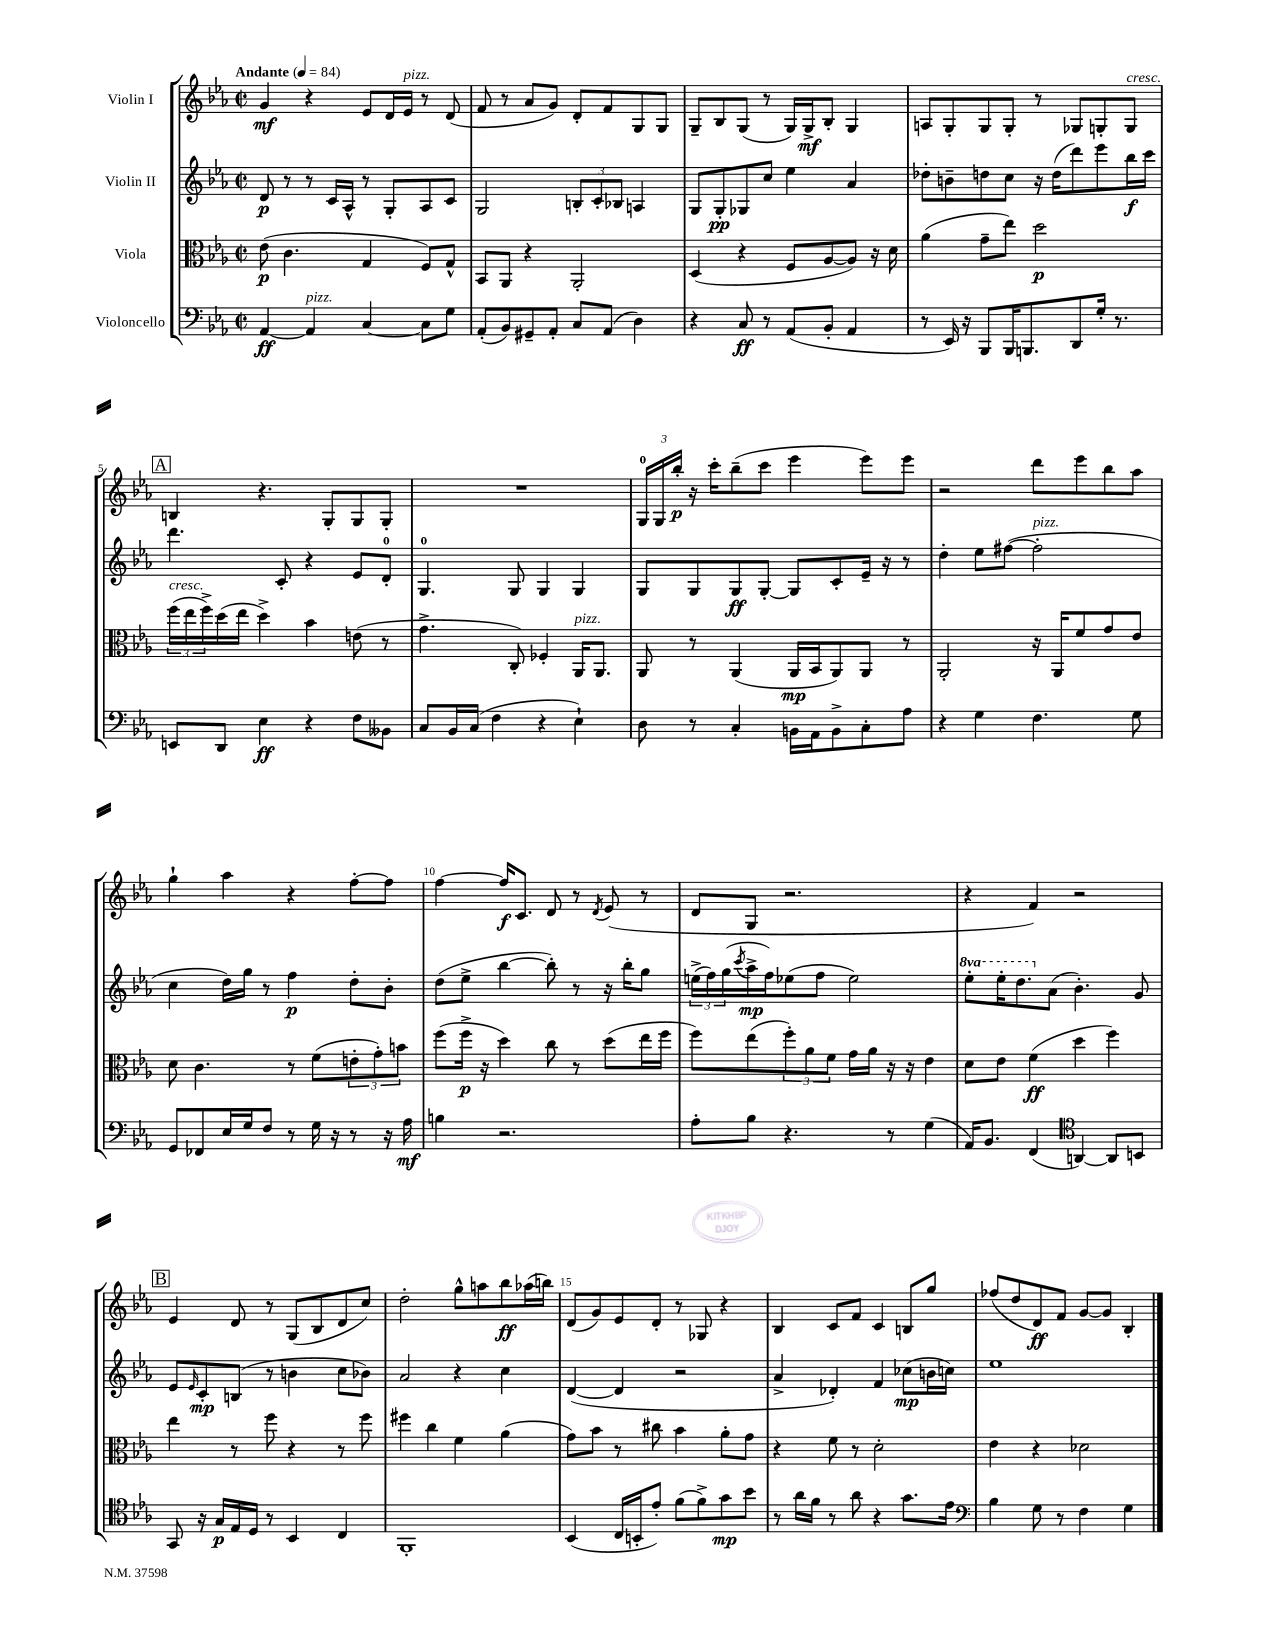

**kern	**kern	**kern	**kern
*staff4	*staff3	*staff2	*staff1
*clefF4	*clefC3	*clefG2	*clefG2
*k[b-e-a-]	*k[b-e-a-]	*k[b-e-a-]	*k[b-e-a-]
*M2/2	*M2/2	*M2/2	*M2/2
*met(c|)	*met(c|)	*met(c|)	*met(c|)
*MM84	*MM84	*MM84	*MM84
[4AA-/	(8e-\	8d/	4g/
.	4.c\	8r	.
4AA-/]	.	8r	4r
.	.	16c/LL	.
.	.	16A-^^/JJ	.
[4C/	4G/	8r	8e-/L
.	.	8G'/L	16d/L
.	.	.	16e-/JJ
8C\]L	8F/L)	8A-/	8r
8G\J	8G^^/J	8c/J	(8d/
=	=	=	=
(8AA-'/L	8BB-/L	2G/	8f/
8BB-/)	8AA-/J	.	8r
8GG#~/	4r	.	8a-/L
8AA-'/J	.	.	8g/J)
8C/L	2AA-'/	12B'/L	8d'/L
.	.	12c'/	.
(8AA-/J	.	.	8f/
.	.	12B-/J	.
4D\)	.	4A/	8G/
.	.	.	8G/J
=	=	=	=
4r	(4D/	8G/L	8G~/L
.	.	8G'/	8B-/
8C/	4r	8G-/	(8G/J
8r	.	8cc/J	8r
(8AA-/L	8F/L	4ee-\	16G/LL)
.	.	.	16G^/J
8BB-'/J	[8A-/	.	8B-'/J
4AA-/	8A-/]J)	4a-/	4G/
.	16r	.	.
.	16d\	.	.
=	=	=	=
8r	(4a-\	8dd-'\L	8A/L
16EE-/)	.	8b~\	8G'/
16r	.	.	.
8BBB-/L	8g~\L	8dd\	8G/
16BBB-/K	8ee-\J)	8cc\J	8G'/J
8.BBB/	.	.	.
.	2dd\	16r	8r
.	.	(16dd\LK	.
8DD/	.	8ddd\)	8G-/L
16G'/Jk	.	8eee-\	8G'/
8.r	.	.	.
.	.	16bb-\L	8G/J
.	.	16ccc\JJ	.
=	=	=	=
8EE/L	(24ff\LL	4.ddd\	4B/
.	24ee-\	.	.
.	24ff^\)	.	.
8DD/J	(16dd\	.	.
.	16ee-\JJ	.	.
4E-\	4dd^\)	.	4.r
.	.	8c'/	.
4r	4b-\	4r	.
.	.	.	8G'/L
8F\L	(8e\	8e-/L	8G/
8BB--\J	8r	8d'/J	8G'/J
=	=	=	=
8C/L	4.g^\	4.G/	1r
16BB-/L	.	.	.
(16C/JJ	.	.	.
4F\	.	.	.
.	8C'/)	8G/	.
4r	4F-'/	4G/	.
4E-`\)	16AA-/LK	4G/	.
.	8.AA-/J	.	.
=	=	=	=
8D\	8AA-/	8G/L	24G/LL
.	.	.	24G/
.	.	.	24bb-'/JJ
8r	8r	8G/	16r
.	.	.	16ccc'\LK
4C'/	(4AA-/	8G/	(8bb-~\
.	.	[8G'/J	8ccc\J
16BB\LL	16AA-/LL	8G/]L	4eee-\
16AA-\J	16BB-/J	.	.
8BB^\	8AA-/)	8c'/	.
8C'\	8AA-/J	16e-~/Jk	8eee-\L)
.	.	16r	.
8A-\J	8r	8r	8eee-\J
=	=	=	=
4r	2AA-'/	4dd'\	2r
4G\	.	8ee-\L	.
.	.	([8ff#\J	.
4.F\	16r	2ff#'\]	8ddd\L
.	16AA-/LK	.	.
.	8f/	.	8eee-\
.	8g/	.	8bb-\
8G\	8e-/J	.	8aa-\J
=	=	=	=
8GG/L	8d\	4cc\	4gg`\
8FF-/	4.c\	.	.
16E-/L	.	16dd\LL)	4aa-\
16G/J	.	16gg\JJ	.
8F/J	.	8r	.
8r	8r	4ff\	4r
16G\	(8f\L	.	.
16r	.	.	.
8r	12e'\	8dd'\L	[8ff'\L
.	12g'\)	.	.
16r	.	8b-'\J	8ff\]J
.	12b\J	.	.
16A-\	.	.	.
=	=	=	=
4B\	(8ff\L	(8dd\L	[4ff\
.	16ff^\Jk	8ee-^\J	.
.	16r	.	.
2.r	4dd\)	[4bb-\	16ff/]LK
.	.	.	8.c/J
.	8cc\	8bb-'\])	8d/
.	8r	8r	8r
.	.	.	8qd/
.	(8dd\L	16r	(8e-/
.	.	16bb-'\LK	.
.	16ee-\L	8gg\J	8r
.	16ff\JJ	.	.
=	=	=	=
8A-'\L	8ff\L)	(24ee^\LL	8d/L
.	.	24ff\)	.
.	.	(24gg\	.
.	.	8qccc/	.
8B-\J	(8ee-\	16aa-^\	8G/J
.	.	16ff\J)	.
4.r	12ff'\)	(8ee-\	2.r
.	12a-\	.	.
.	.	8ff\J	.
.	12f\J	.	.
.	16g\LL	2ee-\)	.
.	16a-\JJ	.	.
8r	16r	.	.
.	16r	.	.
(4G\	4e-\	.	.
=	=	=	=
16AA-/LK)	8d\L	8eee-'\L	4r
8.BB-/J	.	.	.
.	8e-\J	16eee-'\K	.
.	.	8.ddd\	.
(4FF/	(4f\	.	4f/)
.	.	(8a-\J	.
*clefC4	*	*	*
[4AA/)	4dd\	4.b-'\)	2r
8AA/]L	4ff\)	.	.
8BB/J	.	8g/	.
=	=	=	=
8GG/	4ee-\	8e-/L	4e-/
.	.	16qqe-/	.
16r	.	8c'/	.
16G/LL	.	.	.
16E-/	8r	(8B/J	8d/
16D/JJ	.	.	.
8r	8ff\	8r	8r
4BB-/	4r	4b\	(8G/L
.	.	.	8B-/
4C/	8r	8cc\L	8d/
.	8ff\	8b-\J)	8cc/J)
=	=	=	=
1FF'	4ff#\	2a-/	2dd'\
.	4cc\	.	.
.	4f\	4r	8gg^^\L
.	.	.	8aa\
.	(4a-\	4cc\	8bb-\
.	.	.	(16aa-\L
.	.	.	16bb\JJ)
=	=	=	=
(4BB-/	8g\L)	([4d/	(8d/L
.	8b-\J	.	8g/)
16C/LL	8r	4d/]	8e-/
16BB'/J	.	.	.
8e-'/J)	8cc#\	.	8d'/J
(8f\L	4b-\	2r	8r
8f^\)	.	.	8G-/
8g\	8a-'\L	.	4r
8b-\J	8g\J	.	.
=	=	=	=
8r	4r	4a-^/	4B-/
16a-\LL	.	.	.
16f\JJ	.	.	.
8r	8f\	4d-'/)	8c/L
8a-\	8r	.	8f/J
4r	2d'\	4f/	4c/
8.g\L	.	(8cc-\L	8B/L
.	.	16b\L	8gg/J
16e-\Jk	.	16cc\JJ)	.
=	=	=	=
*clefF4	*	*	*
4B-\	4e-\	1ee-	(8ff-/L
.	.	.	8dd/
8G\	4r	.	8d/)
8r	.	.	8f/J
4F\	2d-\	.	[8g/L
.	.	.	8g/]J
4G\	.	.	4B-'/
==	==	==	==
*-	*-	*-	*-
